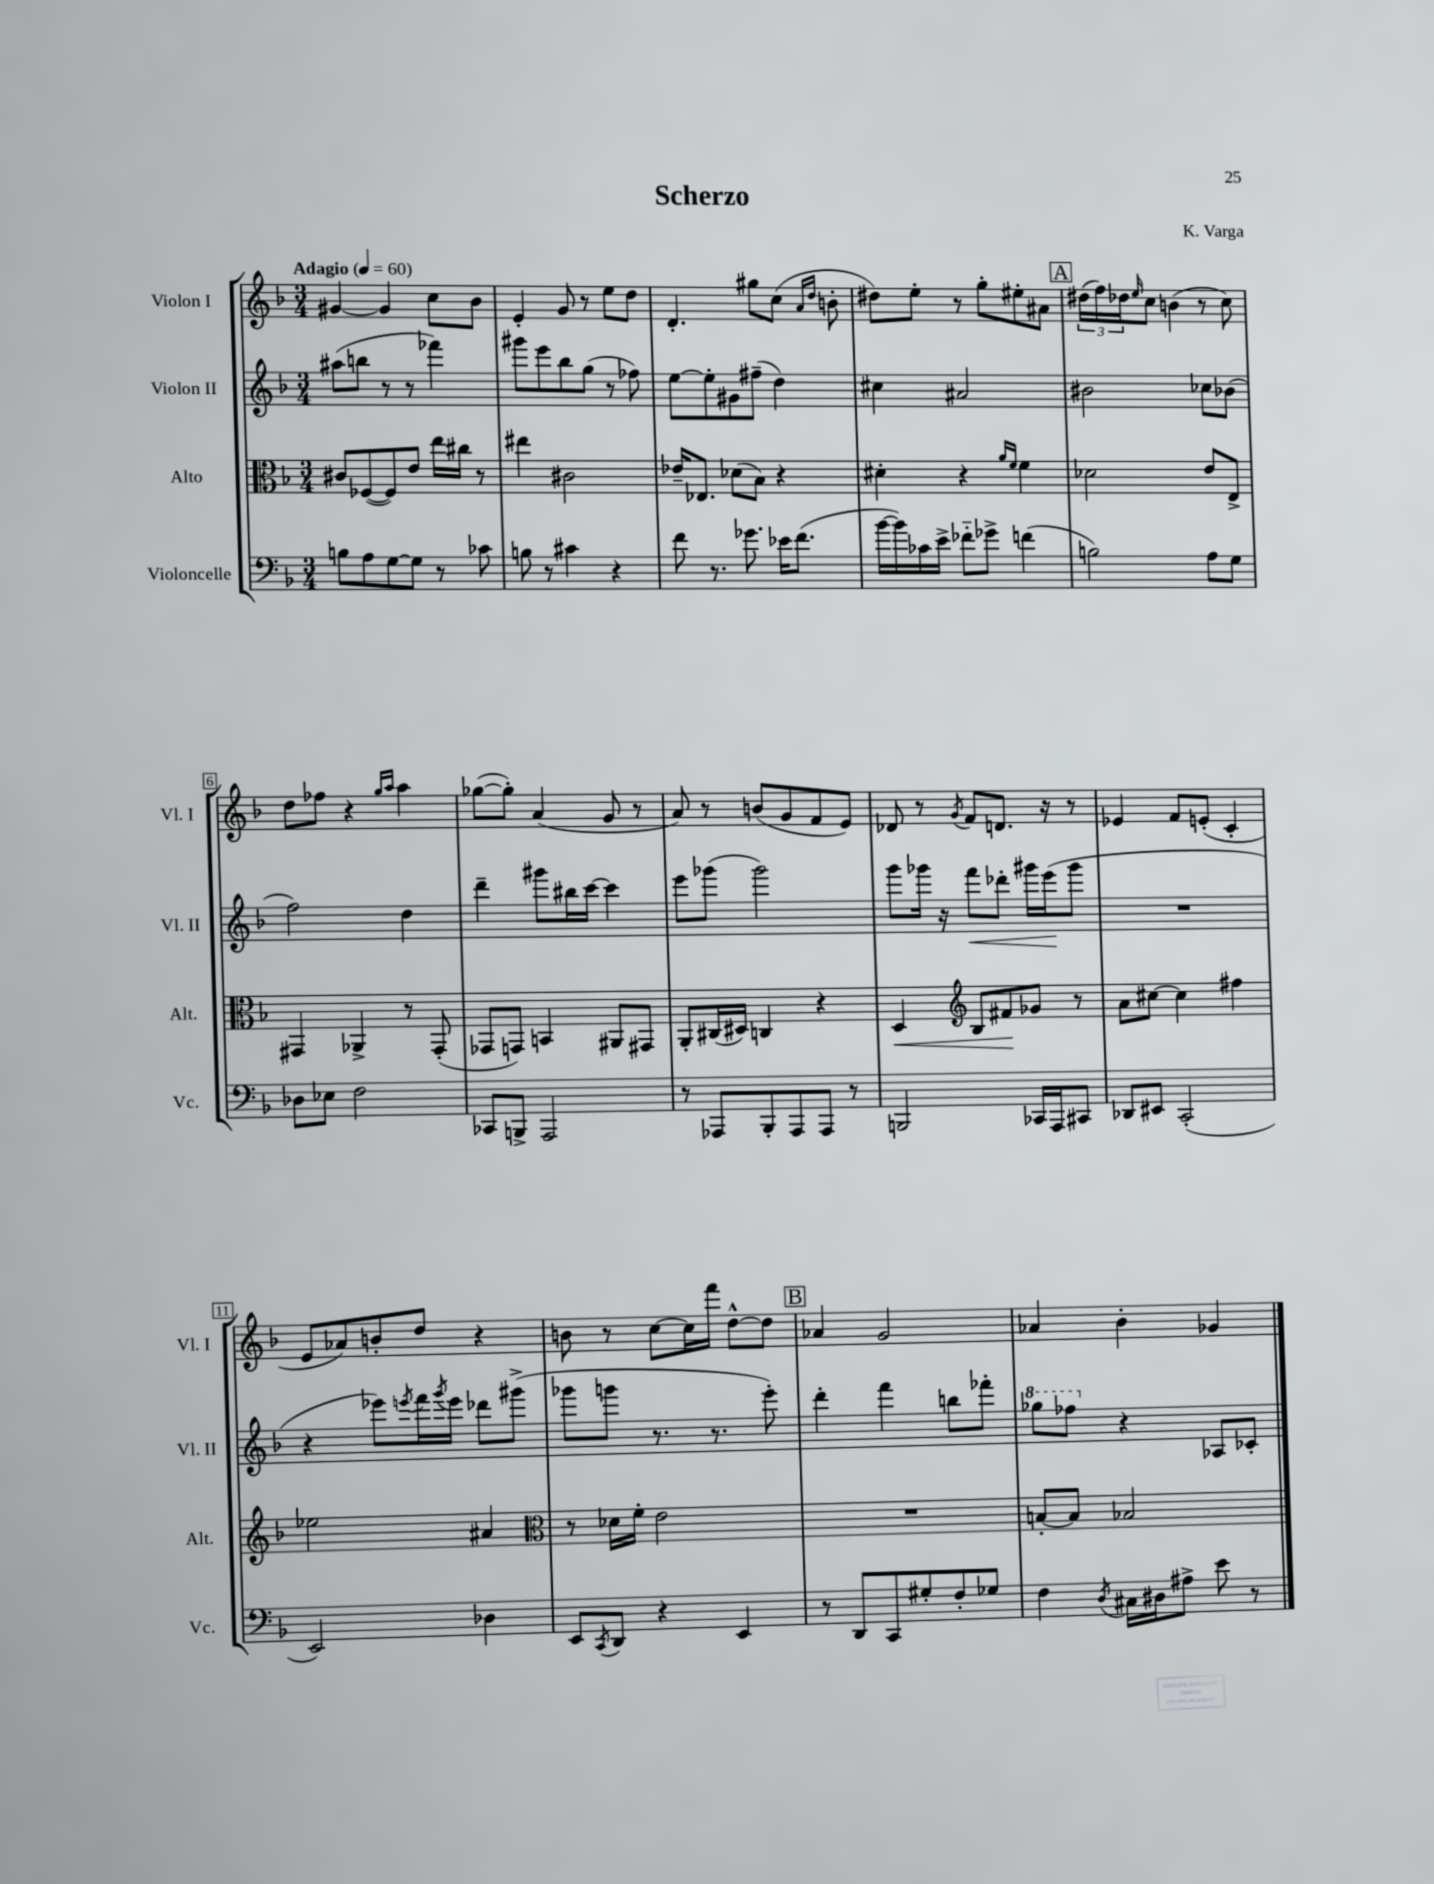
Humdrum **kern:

**kern	**kern	**dynam	**kern	**dynam	**kern
*part4	*part3	*part3	*part2	*part2	*part1
*staff4	*staff3	*staff3	*staff2	*staff2	*staff1
*I"Violoncelle	*I"Alto	*	*I"Violon II	*	*I"Violon I
*I'Vc.	*I'Alt.	*	*I'Vl. II	*	*I'Vl. I
*clefF4	*clefC3	*	*clefG2	*	*clefG2
*k[b-]	*k[b-]	*	*k[b-]	*	*k[b-]
*M3/4	*M3/4	*	*M3/4	*	*M3/4
*MM60	*MM60	*	*MM60	*	*MM60
=1	=1	=1	=1	=1	=1
!	!	!	!	!	!LO:TX:a:B:t=Adagio
8Bn\L	8c#X/L	.	(8aa#X\L	.	[4g#X/
8A\	([8F-X/	.	8bbn\J	.	.
[8G\	8F-/])	.	8r	.	4g#/]
8G\J]	8e/J	.	8r	.	.
8r	16ee\LL	.	4fff-X\)	.	8cc\L
.	16cc#X\JJ	.	.	.	.
8c-X\	8r	.	.	.	8b-\J
=2	=2	=2	=2	=2	=2
8Bn\	4ee#X\	.	8ggg#X\L	.	4e'/
8r	.	.	8eee\	.	.
4c#X\	2c#X\	.	8bb-\	.	8g/
.	.	.	(8gg\J	.	8r
4r	.	.	8r	.	8ee\L
.	.	.	8ff-X\)	.	8dd\J
=3	=3	=3	=3	=3	=3
8f\	16e-X~/KL	.	[8ee\L	.	4.d'/
.	8.E-X/J	.	.	.	.
8.r	.	.	8ee'\]	.	.
.	(8d-X\L	.	8g#X\	.	.
8.g-X\	.	.	.	.	.
.	8B-\J)	.	(8ff#X~\J	.	8gg#X\L
16e-X\KL	4r	.	4dd\)	.	(8cc\J
(8.f\J	.	.	.	.	.
.	.	.	.	.	16qqa/LL
.	.	.	.	.	16qqdd/JJ
.	.	.	.	.	8bn'\
=4	=4	=4	=4	=4	=4
[16b-\LL	4d#X'\	.	4cc#X\	.	8dd#X\L)
16b-\])	.	.	.	.	.
16c-X\	.	.	.	.	8ee'\J
16e^\JJ	.	.	.	.	.
8f-X\L	4r	.	2a#X/	.	8r
8g-X^\J	.	.	.	.	8gg'\L
.	16qqa/LL	.	.	.	.
.	16qqf/JJ	.	.	.	.
(4fn\	4f\	.	.	.	8ee#X'\
.	.	.	.	.	8a#X\J
!!LO:REH:place=s1:t=A
=5	=5	=5	=5	=5	=5
2Bn\)	2d-X\	.	2b#X\	.	(24dd#X\LL
.	.	.	.	.	24ff\)
.	.	.	.	.	24dd-X\J
.	.	.	.	.	16qqee/
.	.	.	.	.	8cc\J
.	.	.	.	.	(4bn\
8A\L	8e/L	.	8cc-X\L	.	8r
8G\J	8E^/J	.	(8b-X\J	.	8cc\)
!!LO:LB:g=z
=6	=6	=6	=6	=6	=6
8D-X\L	4GG#X/	.	2ff\)	.	8dd\L
8E-X\J	.	.	.	.	8ff-X\J
2F\	4AA-X^/	.	.	.	4r
.	.	.	.	.	16qqgg/LL
.	.	.	.	.	16qqaa/JJ
.	8r	.	4dd\	.	4aa\
.	(8GG#'/	.	.	.	.
=7	=7	=7	=7	=7	=7
8CC-X/L	8GG-X/L	.	4ddd~\	.	([8gg-X\L
8BBBn^/J	8GGn/J)	.	.	.	8gg-'\J])
2AAA/	4BBn/	.	8ggg#X\L	.	(4a/
.	.	.	16bb#X\L	.	.
.	.	.	[16ccc\JJ	.	.
.	8AA#X/L	.	4ccc\]	.	8g/
.	8GG#X/J	.	.	.	8r
=8	=8	=8	=8	=8	=8
8r	8AA'/L	.	8eee\L	.	8a/)
8AAA-X/L	(16C#X/L	.	(8ggg-X\J	.	8r
.	16D#X/JJ)	.	.	.	.
8BBB-'/	4Cn/	.	2ggg-\)	.	(8bn/L
8AAA-/	.	.	.	.	8g/
8AAA-/J	4r	.	.	.	8f/
8r	.	.	.	.	8e/J)
=9	=9	=9	=9	=9	=9
!	!	!LO:HP:b	!	!	!
2BBBn/	4D/	<	8ggg\L	.	8d-X/
.	.	.	16ggg-X\Jk	.	8r
.	.	.	16r	.	.
*	*clefG2	*	*	*	*
.	.	.	.	.	8qg/
!	!	!	!	!LO:HP:b	!
.	8B-/L	.	8fff\L	<	8f/L
.	8f#X/	.	8ddd-X'\J	.	8.dn/J
16CC-X/LL	8g-X/J	[	16ggg#X\LL	.	.
16AAA/J	.	.	(16eee\J	.	16r
8CC#X/J	8r	.	8ggg#\J	[	8r
=10	=10	=10	=10	=10	=10
8DD-X/L	8a\L	.	2.r	.	4e-X/
8EE#X/J	[8cc#X\J	.	.	.	.
(2CC'/	4cc#\]	.	.	.	8f/L
.	.	.	.	.	(8en'/J
.	4ff#X\	.	.	.	4c'/
!!LO:LB:g=z
=11	=11	=11	=11	=11	=11
2EE/)	2ee-X\	.	4r	.	8e/L
.	.	.	.	.	8a-X/)
.	.	.	8eee-X\L)	.	8bn'/
.	.	.	8qeeen/	.	.
.	.	.	16fff\L	.	8dd/J
.	.	.	8qggg/	.	.
.	.	.	16eee\JJ	.	.
4D-X\	4a#X/	.	8ddd-X\L	.	4r
.	.	.	(8ggg#X^\J	.	.
=12	=12	=12	=12	=12	=12
*	*clefC3	*	*	*	*
8EE/L	8r	.	8ggg-X\L	.	8bn\
8qCC/	.	.	.	.	.
8DD/J	16d-X\LL	.	8gggn\J	.	8r
.	16f'\JJ	.	.	.	.
4r	2e\	.	8.r	.	[8cc\L
.	.	.	.	.	16cc\L]
.	.	.	8.r	.	16fff\JJ
4EE/	.	.	.	.	[8dd^^\L
.	.	.	8eee'\)	.	8dd\J]
!!LO:REH:place=s1:t=B
=13	=13	=13	=13	=13	=13
8r	2.r	.	4ddd'\	.	4a-X/
8DD/L	.	.	.	.	.
8CC/	.	.	4fff\	.	2g/
8G#X'/	.	.	.	.	.
8F'/	.	.	8bbn\L	.	.
8G-X/J	.	.	8fff-X'\J	.	.
=14	=14	=14	=14	=14	=14
*	*	*	*8va	*	*
4F\	[8Bn'/L	.	8ggg-X\L	.	4a-X/
.	8B/J]	.	8fff-X\J	.	.
8qD/	.	.	.	.	.
*	*	*	*X8va	*	*
16C#X\LL	2B-X/	.	4r	.	4b-'\
16D#X\J	.	.	.	.	.
8A#X^\J	.	.	.	.	.
8e\	.	.	8A-X/L	.	4g-X/
8r	.	.	8c-X'/J	.	.
==	==	==	==	==	==
*-	*-	*-	*-	*-	*-
